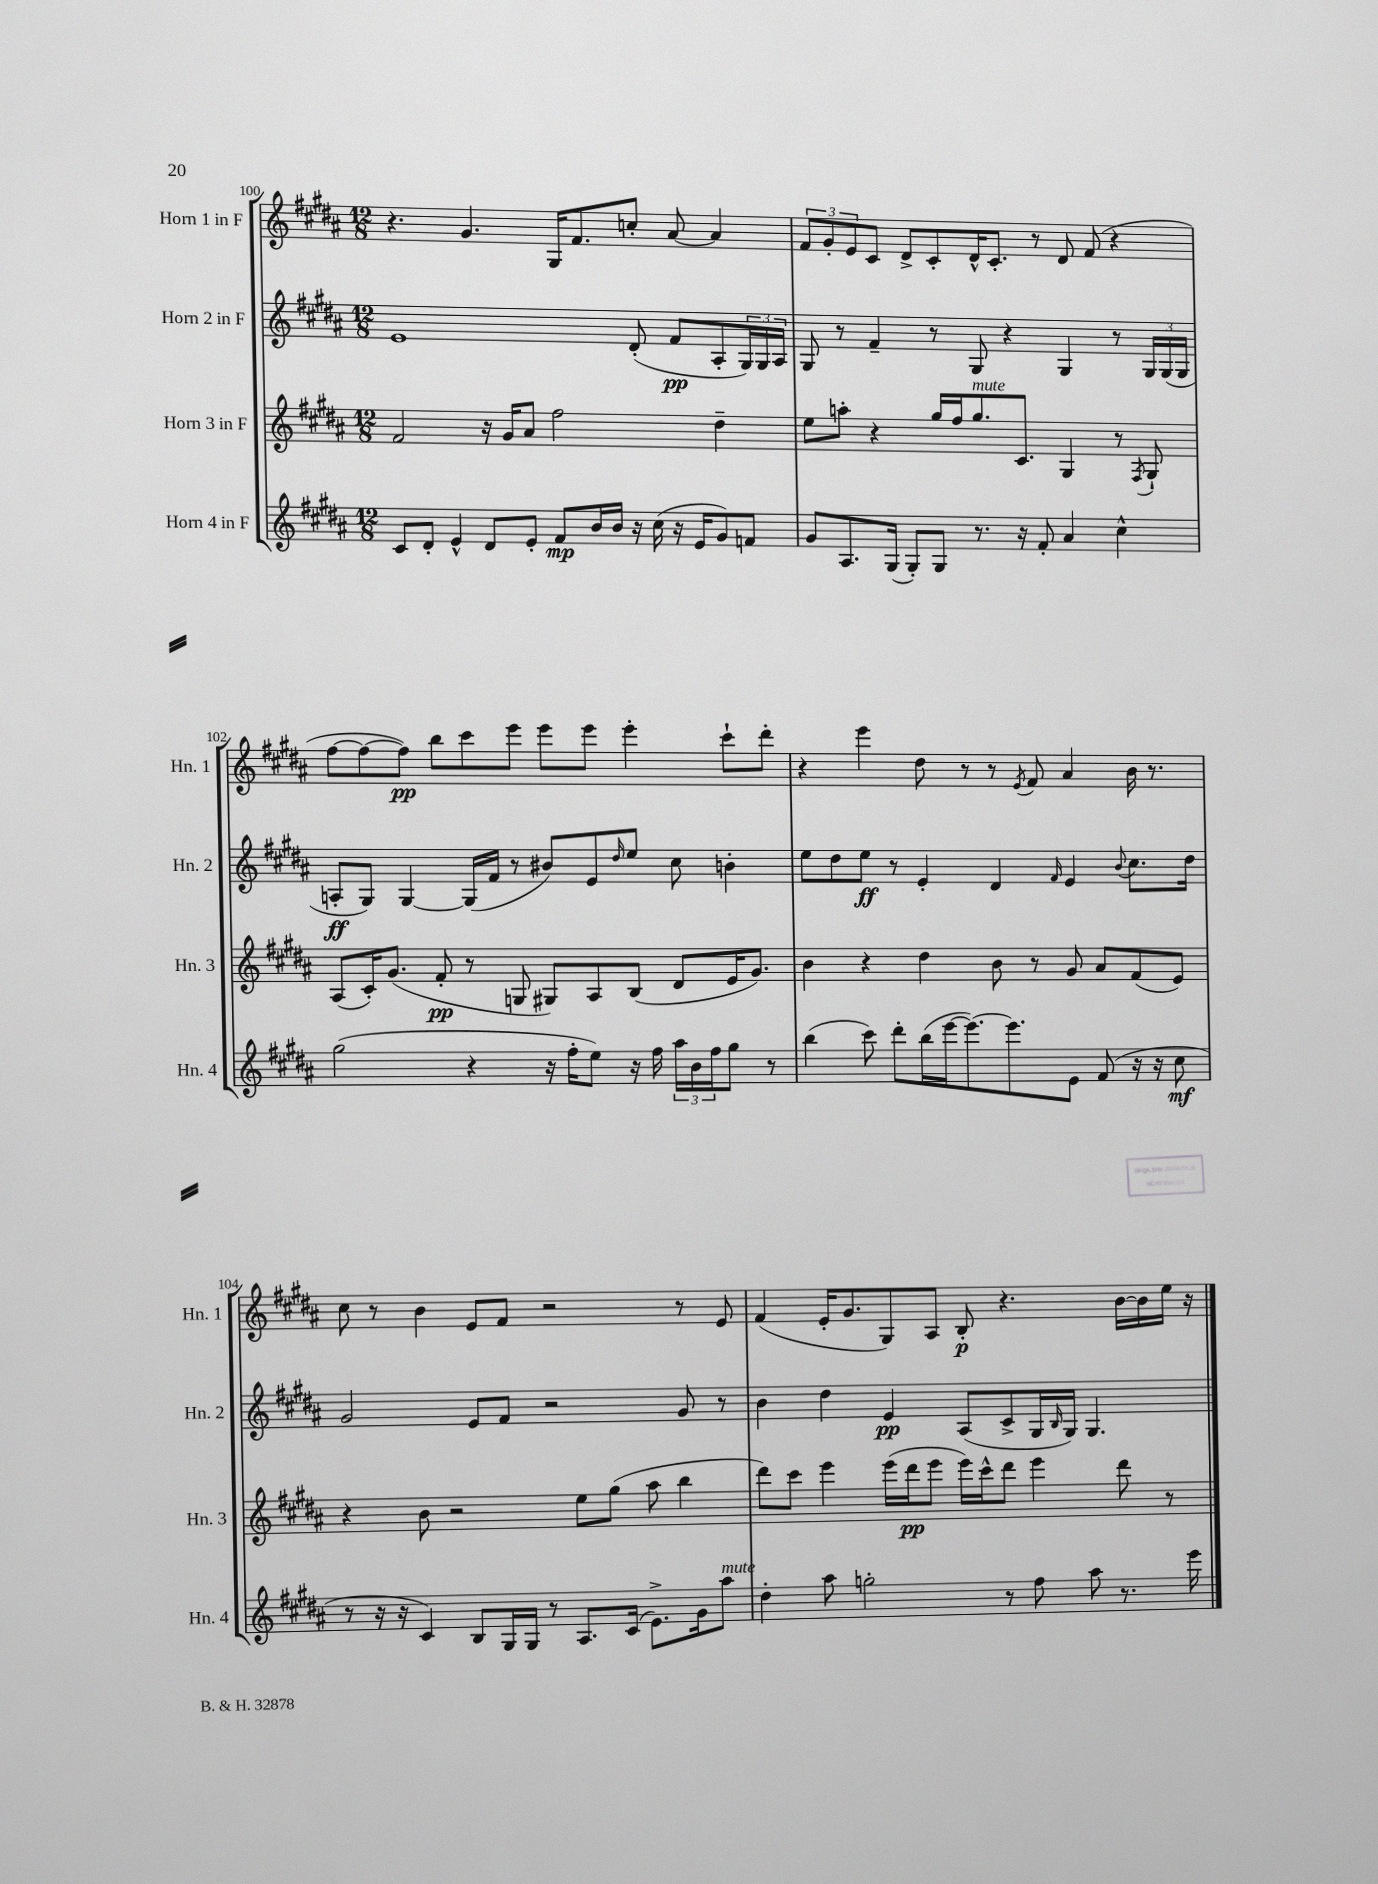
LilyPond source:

<<
\new StaffGroup <<
\new Staff = "s0" \with { instrumentName = "Horn 1 in F" shortInstrumentName = "Hn. 1" } {
    \clef treble \key b \major \numericTimeSignature \time 12/8
    r4. gis'4. gis16 fis'8. c''8-. ais'8~ ais'4 |
    \tuplet 3/2 { fis'8 gis'8-. e'8 } cis'8 dis'8-> cis'8-. dis'16-^ cis'8.-. r8 dis'8 fis'8( r4 |
    fis''8~ fis''8~ fis''8\pp) b''8 cis'''8 e'''8 e'''8 e'''8 e'''4-. cis'''8-! dis'''8-. |
    r4 e'''4 dis''8 r8 r8 \acciaccatura { e'8 } fis'8 ais'4 b'16 r8. |
    cis''8 r8 b'4 e'8 fis'8 r2 r8 e'8 |
    fis'4( e'16-. gis'8. gis8) ais8 b8-.\p r4. b'16~ b'16 e''16 r16 \bar "|." |
}
\new Staff = "s1" \with { instrumentName = "Horn 2 in F" shortInstrumentName = "Hn. 2" } {
    \clef treble \key b \major \numericTimeSignature \time 12/8
    e'1 dis'8-.( fis'8\pp ais8-. \tuplet 3/2 { gis16) gis16 ais16 } |
    gis8 r8 fis'4-- r8 gis8 r4 gis4 r8 \tuplet 3/2 { gis16 gis16( gis16 } |
    a8-.\ff gis8) gis4~ gis16( fis'16 r8 bis'8) e'8 \grace { dis''16 } e''8 cis''8 b'4-. |
    e''8 dis''8 e''8\ff r8 e'4-. dis'4 \grace { fis'16 } e'4 \appoggiatura { b'8 } cis''8. dis''16 |
    gis'2 e'8 fis'8 r2 gis'8 r8 |
    b'4 dis''4 e'4\pp ais8( cis'8-> gis16 \grace { b16 } gis16) gis4. \bar "|." |
}
\new Staff = "s2" \with { instrumentName = "Horn 3 in F" shortInstrumentName = "Hn. 3" } {
    \clef treble \key b \major \numericTimeSignature \time 12/8
    fis'2 r16 gis'16 ais'8 fis''2 dis''4-- |
    e''8 a''8-. r4 gis''16 fis''16 gis''8.^\markup { \italic "mute" } cis'8. gis4 r8 \acciaccatura { fis8 } gis8-! |
    ais8( cis'16-.) gis'8.( fis'8-.\pp r8 g8 gis8) ais8 b8( dis'8 e'16 gis'8.) |
    b'4 r4 dis''4 b'8 r8 gis'8 ais'8 fis'8( e'8) |
    r4 b'8 r2 e''8 gis''8( ais''8 b''4 |
    dis'''8) cis'''8 e'''4 e'''16( dis'''16\pp e'''8 e'''16) cis'''16-^ dis'''8 e'''4 dis'''8 r8 \bar "|." |
}
\new Staff = "s3" \with { instrumentName = "Horn 4 in F" shortInstrumentName = "Hn. 4" } {
    \clef treble \key b \major \numericTimeSignature \time 12/8
    cis'8 dis'8-. e'4-^ dis'8 e'8-. fis'8\mp b'16 b'16 r16 cis''16( r16 e'16 gis'8) f'8 |
    gis'8 ais8. gis16( gis8-.) gis8 r8. r16 fis'8-. ais'4 cis''4-^ |
    gis''2( r4 r16 fis''16-. e''8) r16 fis''16 \tuplet 3/2 { ais''16 b'16 fis''16 } gis''8 r8 |
    b''4( cis'''8) dis'''8-. b''16( e'''16~ e'''8.~) e'''8. e'8 fis'8( r16 r16 cis''8\mf |
    r8 r16 r16 cis'4) b8 gis16 gis16 r8 ais8. cis'16( e'8.->) gis'16 ais''8^\markup { \italic "mute" } |
    dis''4-. ais''8 g''2-. r8 fis''8 ais''8 r8. e'''16 \bar "|." |
}
>>
>>
\layout { \context { \Score currentBarNumber = #100 } }
